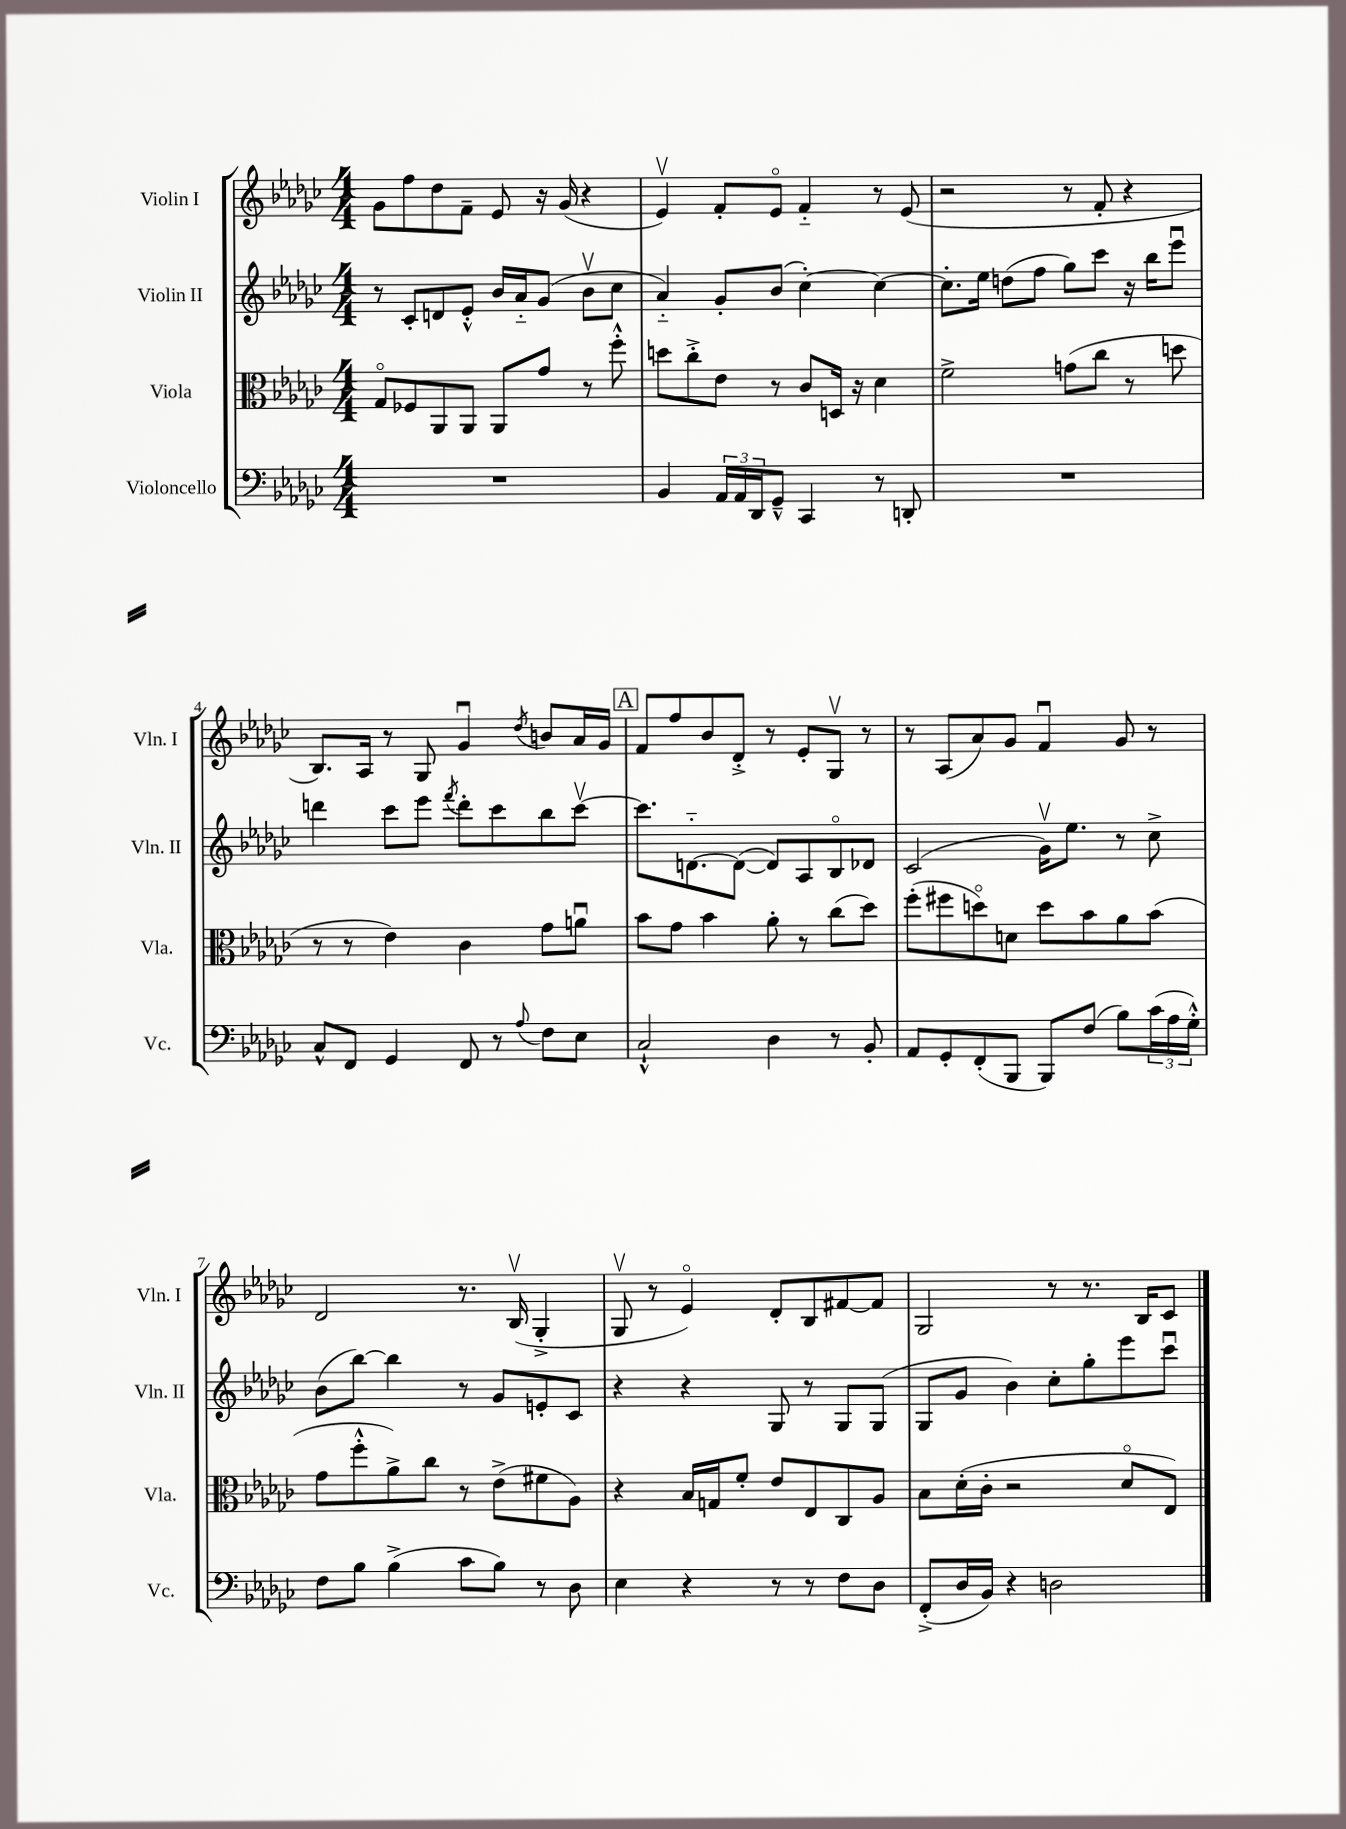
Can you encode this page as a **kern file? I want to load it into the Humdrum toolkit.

**kern	**kern	**kern	**kern
*staff4	*staff3	*staff2	*staff1
*clefF4	*clefC3	*clefG2	*clefG2
*k[b-e-a-d-g-c-]	*k[b-e-a-d-g-c-]	*k[b-e-a-d-g-c-]	*k[b-e-a-d-g-c-]
*M4/4	*M4/4	*M4/4	*M4/4
1r	8G-o/L	8r	8g-\L
.	8F-/	8c-'/L	8ff\
.	8AA-/	8d/	8dd-\
.	8AA-/J	8e-'^^/J	8f~\J
.	8AA-/L	16b-/LL	8e-/
.	.	16a-'~/J	.
.	8g-/J	(8g-/J	16r
.	.	.	(16g-/
.	8r	8b-v\L	4r
.	8ff'^^\	8cc-\J	.
=	=	=	=
4BB-/	8dd\L	4a-'~/)	4e-v/)
.	8cc-'^\	.	.
24AA-/LL	8e-\J	8g-'/L	8f'/L
24AA-/	.	.	.
24DD-/J	.	.	.
8GG-~^^/J	8r	(8b-/J	8e-o/J
4CC-/	8c-/L	[4cc-'\)	4f'~/
.	16D/Jk	.	.
.	16r	.	.
8r	4d-\	4cc-\_	8r
8DD'/	.	.	(8e-/
=	=	=	=
1r	2f^\	8.cc-'\]L	2r
.	.	16ee-\Jk	.
.	.	(8dd\L	.
.	.	8ff\J	.
.	(8g\L	8gg-\L)	8r
.	8cc-\J	8ccc-\J	8f'/
.	8r	16r	4r
.	.	16bb-\LK	.
.	8dd\	8eee-u\J	.
=	=	=	=
8C-^^/L	8r	4ddd\	8.B-/L)
8FF/J	8r	.	.
.	.	.	16A-/Jk
4GG-/	4e-\)	8ccc-\L	8r
.	.	8eee-\J	8G-/
.	.	8qfff/	.
8FF/	4c-\	8ddd'\L	4g-u/
8r	.	8ccc-\	.
8qqA-/	.	.	8qdd-/
8F\L	8g-\L	8bb-\	8b/L
8E-\J	8au\J	[8ccc-v\J	16a-/L
.	.	.	16g-/JJ
=	=	=	=
2C-`^^/	8b-\L	8.ccc-\]L	8f/L
.	8g-\J	.	8ff/
.	.	[8.d'~\	.
.	4b-\	.	8b-/
.	.	(8d\_J	8d-'^/J
4D-\	8a-'\	8d/]L)	8r
.	8r	8A-/	8e-'/L
8r	(8cc-\L	8B-o/	8G-v/J
8BB-'/	8dd-\J)	8d-/J	8r
=	=	=	=
8AA-/L	(8ff'\L	(2c-/	8r
8GG-'/	8ff#\	.	(8A-/L
(8FF'/	8ddo\)	.	8a-/)
8BBB-/J	8d\J	.	8g-/J
8BBB-/L)	8dd\L	16g-v\LK)	4fu/
.	.	8.ee-\J	.
(8F/J	8b-\	.	.
8B-\L)	8a-\	8r	8g-/
(24c-\L	(8b-\J	8cc-^\	8r
24A-\	.	.	.
24G-'^^\JJ)	.	.	.
=	=	=	=
8F\L	8g-\L	(8b-\L	2d-/
8B-\J	8ff'^^\	[8bb-\J)	.
(4B-^\	8a-^\)	4bb-\]	.
.	8cc-\J	.	.
8c-\L	8r	8r	8.r
8B-\J)	(8e-^\L	8g-/L	.
.	.	.	(16B-v/
8r	8f#\	8e'/	4G-'^/
8D-\	8A-\J)	8c-/J	.
=	=	=	=
4E-\	4r	4r	8G-v/
.	.	.	8r
4r	16B-/LL	4r	4e-o/)
.	16G/J	.	.
.	8f'/J	.	.
8r	8e-/L	8G-/	8d-'/L
8r	8E-/	8r	8B-/
8F\L	8C-/	8G-/L	[8f#/
8D-\J	8A-/J	(8G-/J	8f#/]J
=	=	=	=
(8FF'^/L	8B-\L	8G-/L	2G-/
16D-/L	(16d-'\L	8g-/J	.
16BB-/JJ)	16c-'\JJ	.	.
4r	2r	4b-\)	.
2D\	.	8cc-'\L	8r
.	.	8gg-'\	8.r
.	8d-o/L	8eee-\	.
.	.	.	16B-/LK
.	8E-/J)	8ccc-u\J	8c-/J
==	==	==	==
*-	*-	*-	*-
